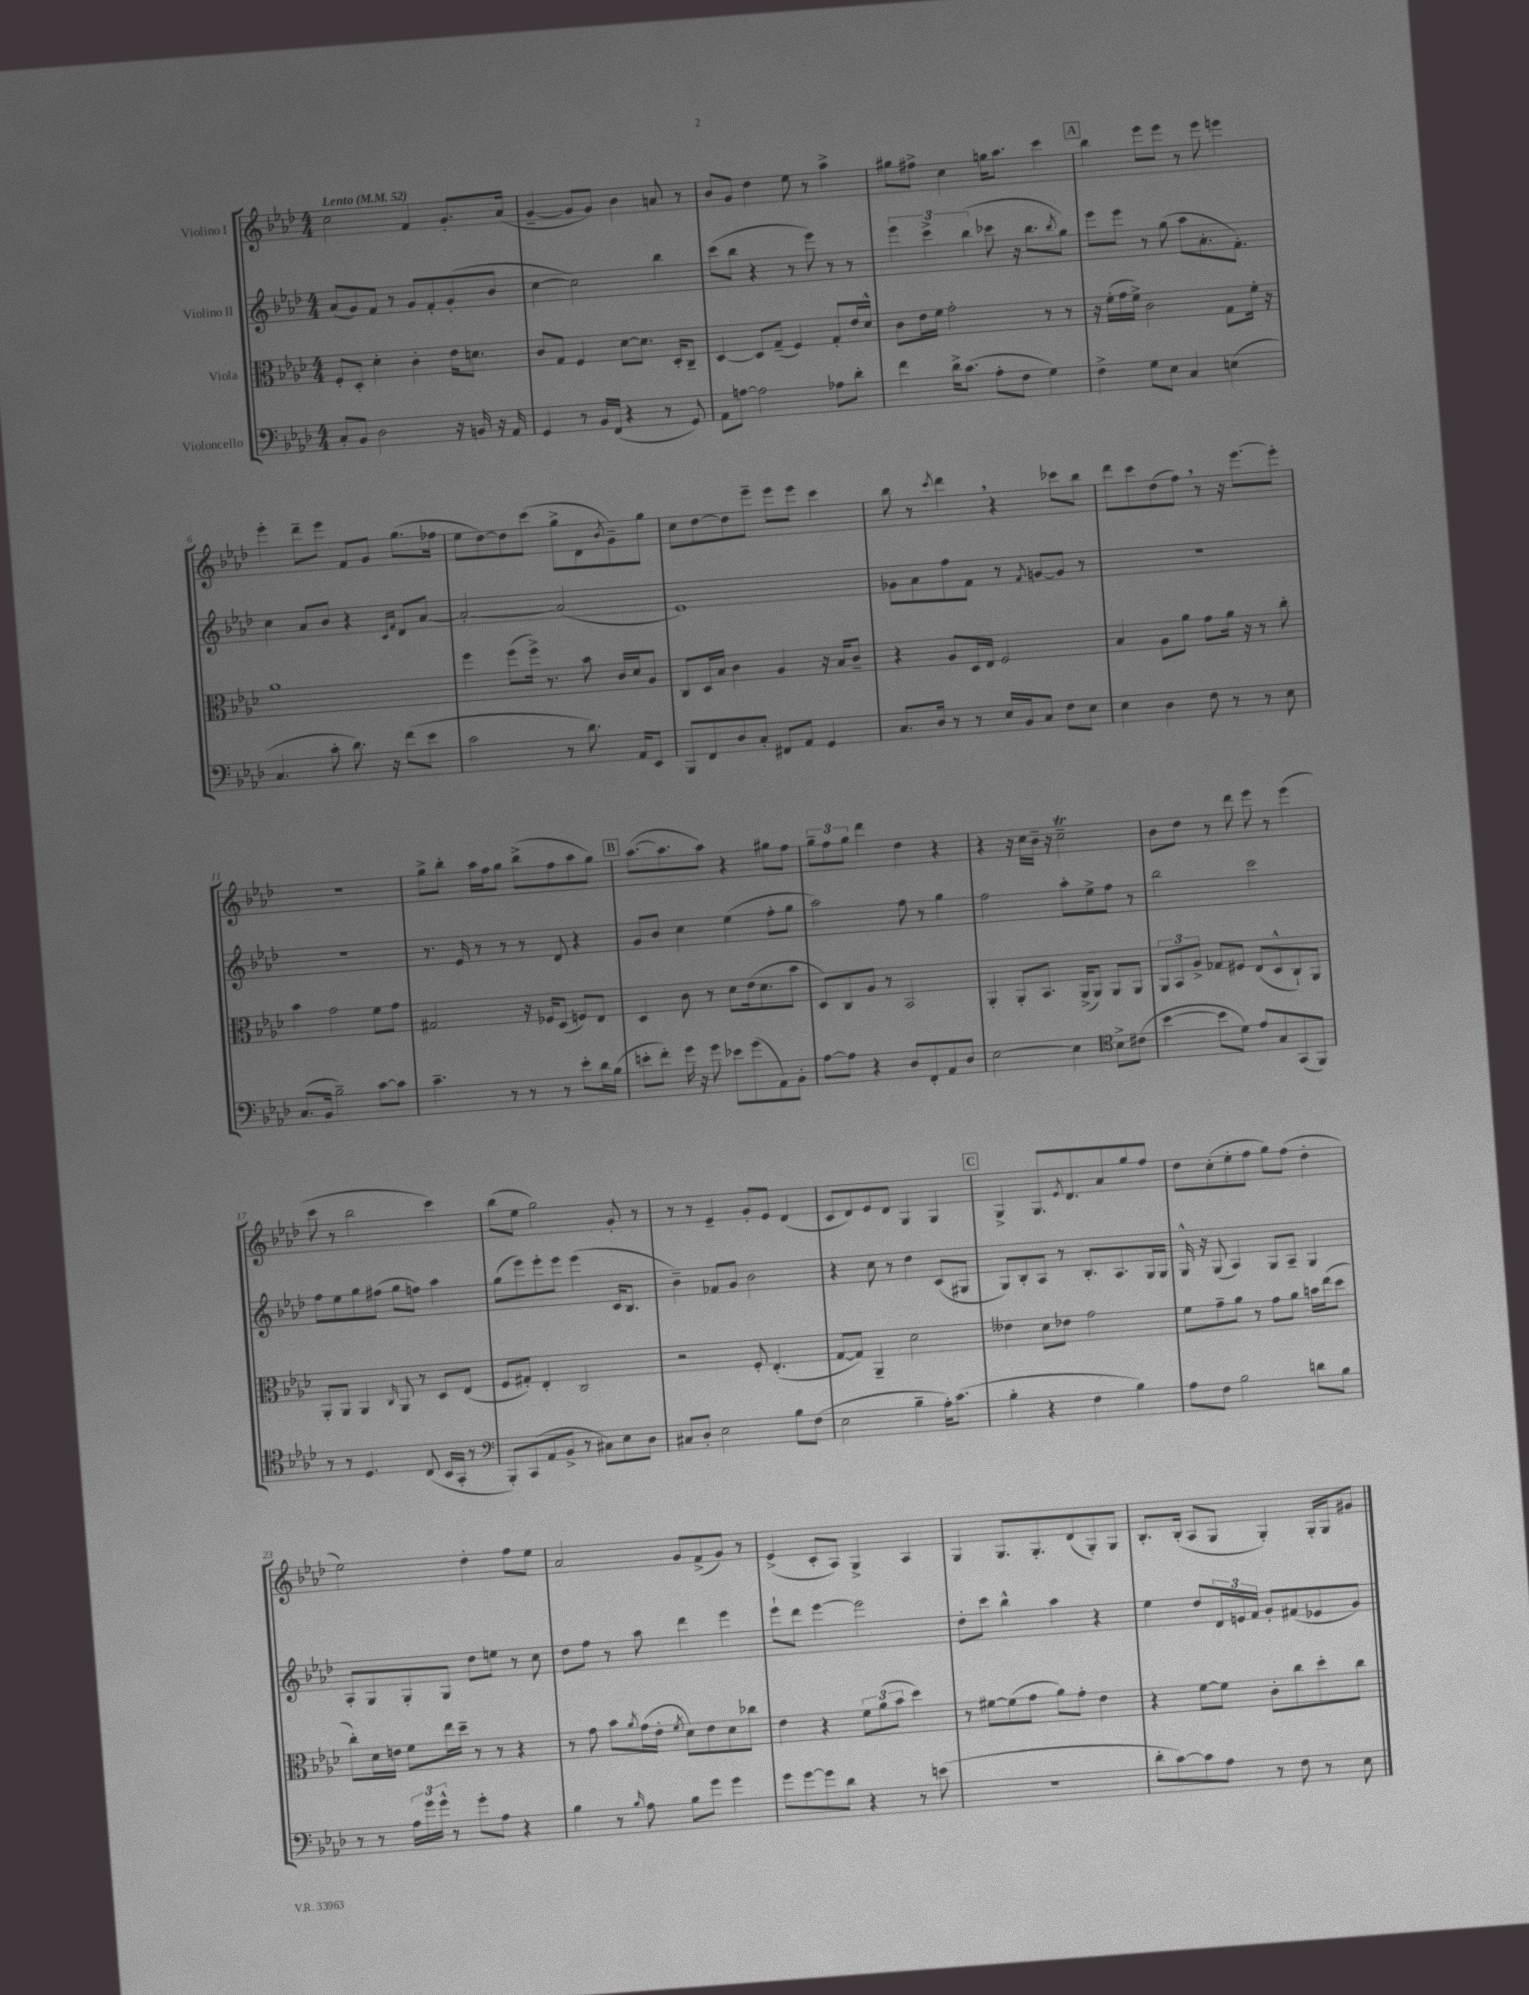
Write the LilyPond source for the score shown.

<<
\new StaffGroup <<
\new Staff = "s0" \with { instrumentName = "Violino I" } {
    \clef treble \key aes \major \numericTimeSignature \time 4/4 \tempo "Lento" 4 = 52
    c''2 f'4 g'8.-. aes'16( |
    g'4~-- g'8 g'8) bes'4 a'8 r8 |
    bes'8 g'8 des''4 ees''8 r8 aes''4-> |
    gis''8 fis''8-> c''4 g''16 aes''8. c'''4 |
    \mark \markup { \box "A" } bes''4 ees'''8 ees'''8 r8 ees'''8 e'''4 |
    ees'''4-. des'''8-- ees'''8 f'8 g'8 g''8.( fes''16 |
    ees''8 des''8~) des''8 c'''8( g''8-> des'8 \acciaccatura { bes'8 } g'8--) g''8 |
    c''8 des''8~ des''8 ees'''8-- ees'''8 ees'''8 c'''4 |
    bes''8 r8 \acciaccatura { c'''8 } des'''4 \breathe r4 ces'''8 bes''8 |
    des'''8 c'''8 des''8( f''8) \breathe r8 r16 ees'''8.~ ees'''8-. |
    R1 |
    g''8-> bes''8-. aes''16 f''16 g''8 bes''8->( f''8 aes''8 g''8) |
    \mark \markup { \box "B" } aes''8.~( aes''8. aes''8) r4 gis''8 f''8 |
    \tuplet 3/2 { g''8-- f''8 g''8 } des'''4 des''4 r4 |
    r4 r16 c''16 bes'16-- r16 c''2--\trill |
    bes'8 des''8 r8 des'''8 ees'''8 r8 ees'''4( |
    c'''8 r8 bes''2 c'''4) |
    bes''8( ees''8 g''2) g'8-. r8 |
    r8 r8 ees'4-- g'8-. ees'8 des'4( |
    c'8 des'8) ees'8 des'8 g4 g4 |
    \mark \markup { \box "C" } g4-> g8. \acciaccatura { ees'8 } des'8. aes'8 g''8 f''8 |
    des''8 c''8-.( ees''8-. f''8 g''8) f''8( des''4-. |
    ees''2) des''4-. f''8 ees''8 |
    aes'2 g'8 f'8->( g'8) r8 |
    ees'4->( c'8-. aes8) g4-> aes4 |
    g4 g8. g8.-. des'8( g8-.) g8 |
    bes8.-. bes16-.( aes8 g8 g4-.) g16-. g16 gis'8 \bar "|." |
}
\new Staff = "s1" \with { instrumentName = "Violino II" } {
    \clef treble \key aes \major \numericTimeSignature \time 4/4
    aes'8( g'8) f'8 r8 g'8 f'8-. g'8-.( bes'8 |
    c''4~ c''2) bes''4 |
    c'''8( bes''8 r4 r8 ees'''8) r8 r8 |
    \tuplet 3/2 { ees'''4 c'''4-> bes''4( } ces'''8 r16 bes''8. \acciaccatura { bes''8 } g''8) |
    \mark \markup { \box "A" } ees'''8 ees'''8 r8 g''8( aes''8 aes'8.-. f'8.-.) |
    c''4 aes'8 bes'8 r4 \grace { c'16 f'16 } des'8 aes'8~ |
    aes'2~-. aes'2( |
    ees'1) |
    ges'8 aes'8 f''8 f'8 r8 \acciaccatura { f'8 } g'8~ g'8 r8 |
    R1 |
    R1 |
    r8. ees'16 r8 r8 r8 des'8 r4 |
    \mark \markup { \box "B" } g'8 bes'8 c''4 ees''4( f''8-. g''8 |
    aes''2) f''8 r8 g''4 |
    f''2 aes''8-. ees''8-> f''8 r8 |
    bes''2 c'''2 |
    f''8 ees''8 g''8 fis''8( g''8 f''8) aes''4 |
    g''8( ees'''8) ees'''8-. ees'''8 ees'''4( c'16 bes8. |
    bes'4--) fes'8 g'8 bes'2 |
    r4 c''8 r8 des''4 c'8( gis8 |
    \mark \markup { \box "C" } g8) bes8-. aes8 r8 bes8.-. aes8. g16 g16 |
    g16-^ r16 g8( aes4) g8 aes8-- g4 |
    aes8-. g8 g8-. g8 des''8 e''8 r8 c''8 |
    des''8 f''8 r8 aes''8 des'''4 ees'''4 |
    ees'''8-! des'''8 ees'''4~ ees'''2 |
    des''8-. c'''8 bes''4-^ aes''4 r4 |
    ees''4 des''8 \tuplet 3/2 { des'16 e'16 f'16 } g'8-. fis'8( ees'8 g'8) \bar "|." |
}
\new Staff = "s2" \with { instrumentName = "Viola" } {
    \clef alto \key aes \major \numericTimeSignature \time 4/4
    f8-. des8-. des'4-. c'4-. ees'16 d'8. |
    c'8 g8 f4 des'8~ des'8. des16-. c8-- |
    des4~ des8 g8--( f4) g8-. ees'16 des'16-^ |
    c'8 ees'16 f'16 g'2-. r8 r8 |
    \mark \markup { \box "A" } r16 f'16-.( g'16 f'16->) c'2 g8 f'16-. r16 |
    aes'1 |
    f''4 f''8( f''16->) r8. bes'8 c'16 des'16 aes8 |
    c8 des16 bes16 c'4 aes4 r16 bes16 c'8-- |
    r4 aes8 des16 ees16 f2 |
    bes4 aes8 aes'8 g'8 aes'16 r16 r8 c''8-. |
    bes'4 g'2 f'8 g'8 |
    gis2 r16 fes16 des8( f8) ees8 |
    \mark \markup { \box "B" } des4 c'8 r8 des'8 ees'16( des'8. bes'8 |
    des8) c8 aes8 r8 bes,2 |
    aes,4-. aes,8-. bes,8. aes,16->( aes,8) aes,8 aes,8 |
    \tuplet 3/2 { aes,8 bes,8 aes8-> } ges8 fis8 ees8( des8-^ c8-!) aes,8 |
    aes,8-. aes,8 aes,4 \grace { c16 } aes,8 r8 des8 ees8( |
    f8 gis8-.) ees4-. c2 |
    r2 f8-. ees4.-.( |
    g8~ g8) aes,4-- des'2 |
    \mark \markup { \box "C" } eeses'4 des'8 ees'8 g'2 |
    f'8 g'8-- aes'8 r8 g'8 aes'8 b'16 ees''16( des''8 |
    c''8-.) des'16 e'16 f'8 ees''16 des''16-- r8 r8 r4 |
    r8 g'8 bes'8 \acciaccatura { aes'8 } g'16( ees'16-. \acciaccatura { f'8 } des'8) ees'8 des'8 ces''8 |
    ees'4 r4 \tuplet 3/2 { f'8 aes'8( bes'8 } des''4) |
    r8 fis'8~ fis'8( g'8 aes'8) g'8-. ees'4 |
    r4 f'8~ f'8 c'8-. c''8 des''8-. c''8 \bar "|." |
}
\new Staff = "s3" \with { instrumentName = "Violoncello" } {
    \clef bass \key aes \major \numericTimeSignature \time 4/4
    c8-. bes,8 des2 r16 b,16 r16 aes,16 |
    g,4 r8 bes,16 f,16( r4 r8 g,8) |
    aes,8 a8~ a2 aes8 des'8-. |
    f'4 des'16-> c'8.( aes8-. f8 g4) |
    \mark \markup { \box "A" } f4-> g8 ees8 c4 e4( |
    c4. c'8-. des'8.) r16 f'8( ees'8 |
    c'2 r8 des'8.) aes,16 ees,8 |
    bes,,8 f,8 des8 c8-. fis,8 aes,8 g,4 |
    c8. des16 r8 r8 ees16 bes,16 c8 f8 ees8 |
    ees4 des4 f8 r8 r8 ees8 |
    c8.( bes,16 bes2--) c'8~ c'8 |
    c'4.-- r8 r8 r8 ees'8-. des'16 bes16( |
    \mark \markup { \box "B" } e'8-. f'8-.) g'16 r16 g'8 ees'8 g'8( aes,8) bes,8-. |
    aes8~ aes8 r4 des8 f,8-. aes,8 des8 |
    ees2~ ees4 \clef tenor bes8-> cis'8( |
    bes'4~ bes'8 des'8) ees'8 g8 g,8( f,8) |
    r8 r8 des4. c8( bes,16 g,16-. r8 |
    \clef bass bes,,8-.) c,8( aes,8 bes,8-> r8 cis8) ees8 des8 |
    cis8 des8-. ees2 bes8 f8( |
    ees2 bes4-- aes16-.) c'8.( |
    \mark \markup { \box "C" } bes4-. r4 f4 bes4) |
    aes8 f8 bes2 d'8 bes8 |
    r8 r8 \tuplet 3/2 { aes16 g'16 g'16-^ } r8 g'8-. aes8 r4 |
    bes4 r8 \grace { bes16 } aes8 bes8 g'8 g'4 |
    g'8 g'8~ g'8 des'8 r4 r8 e'8( |
    R1 |
    des'8-. c'8~) c'8 aes8 r8 f8 r8 ees8 \bar "|." |
}
>>
>>
